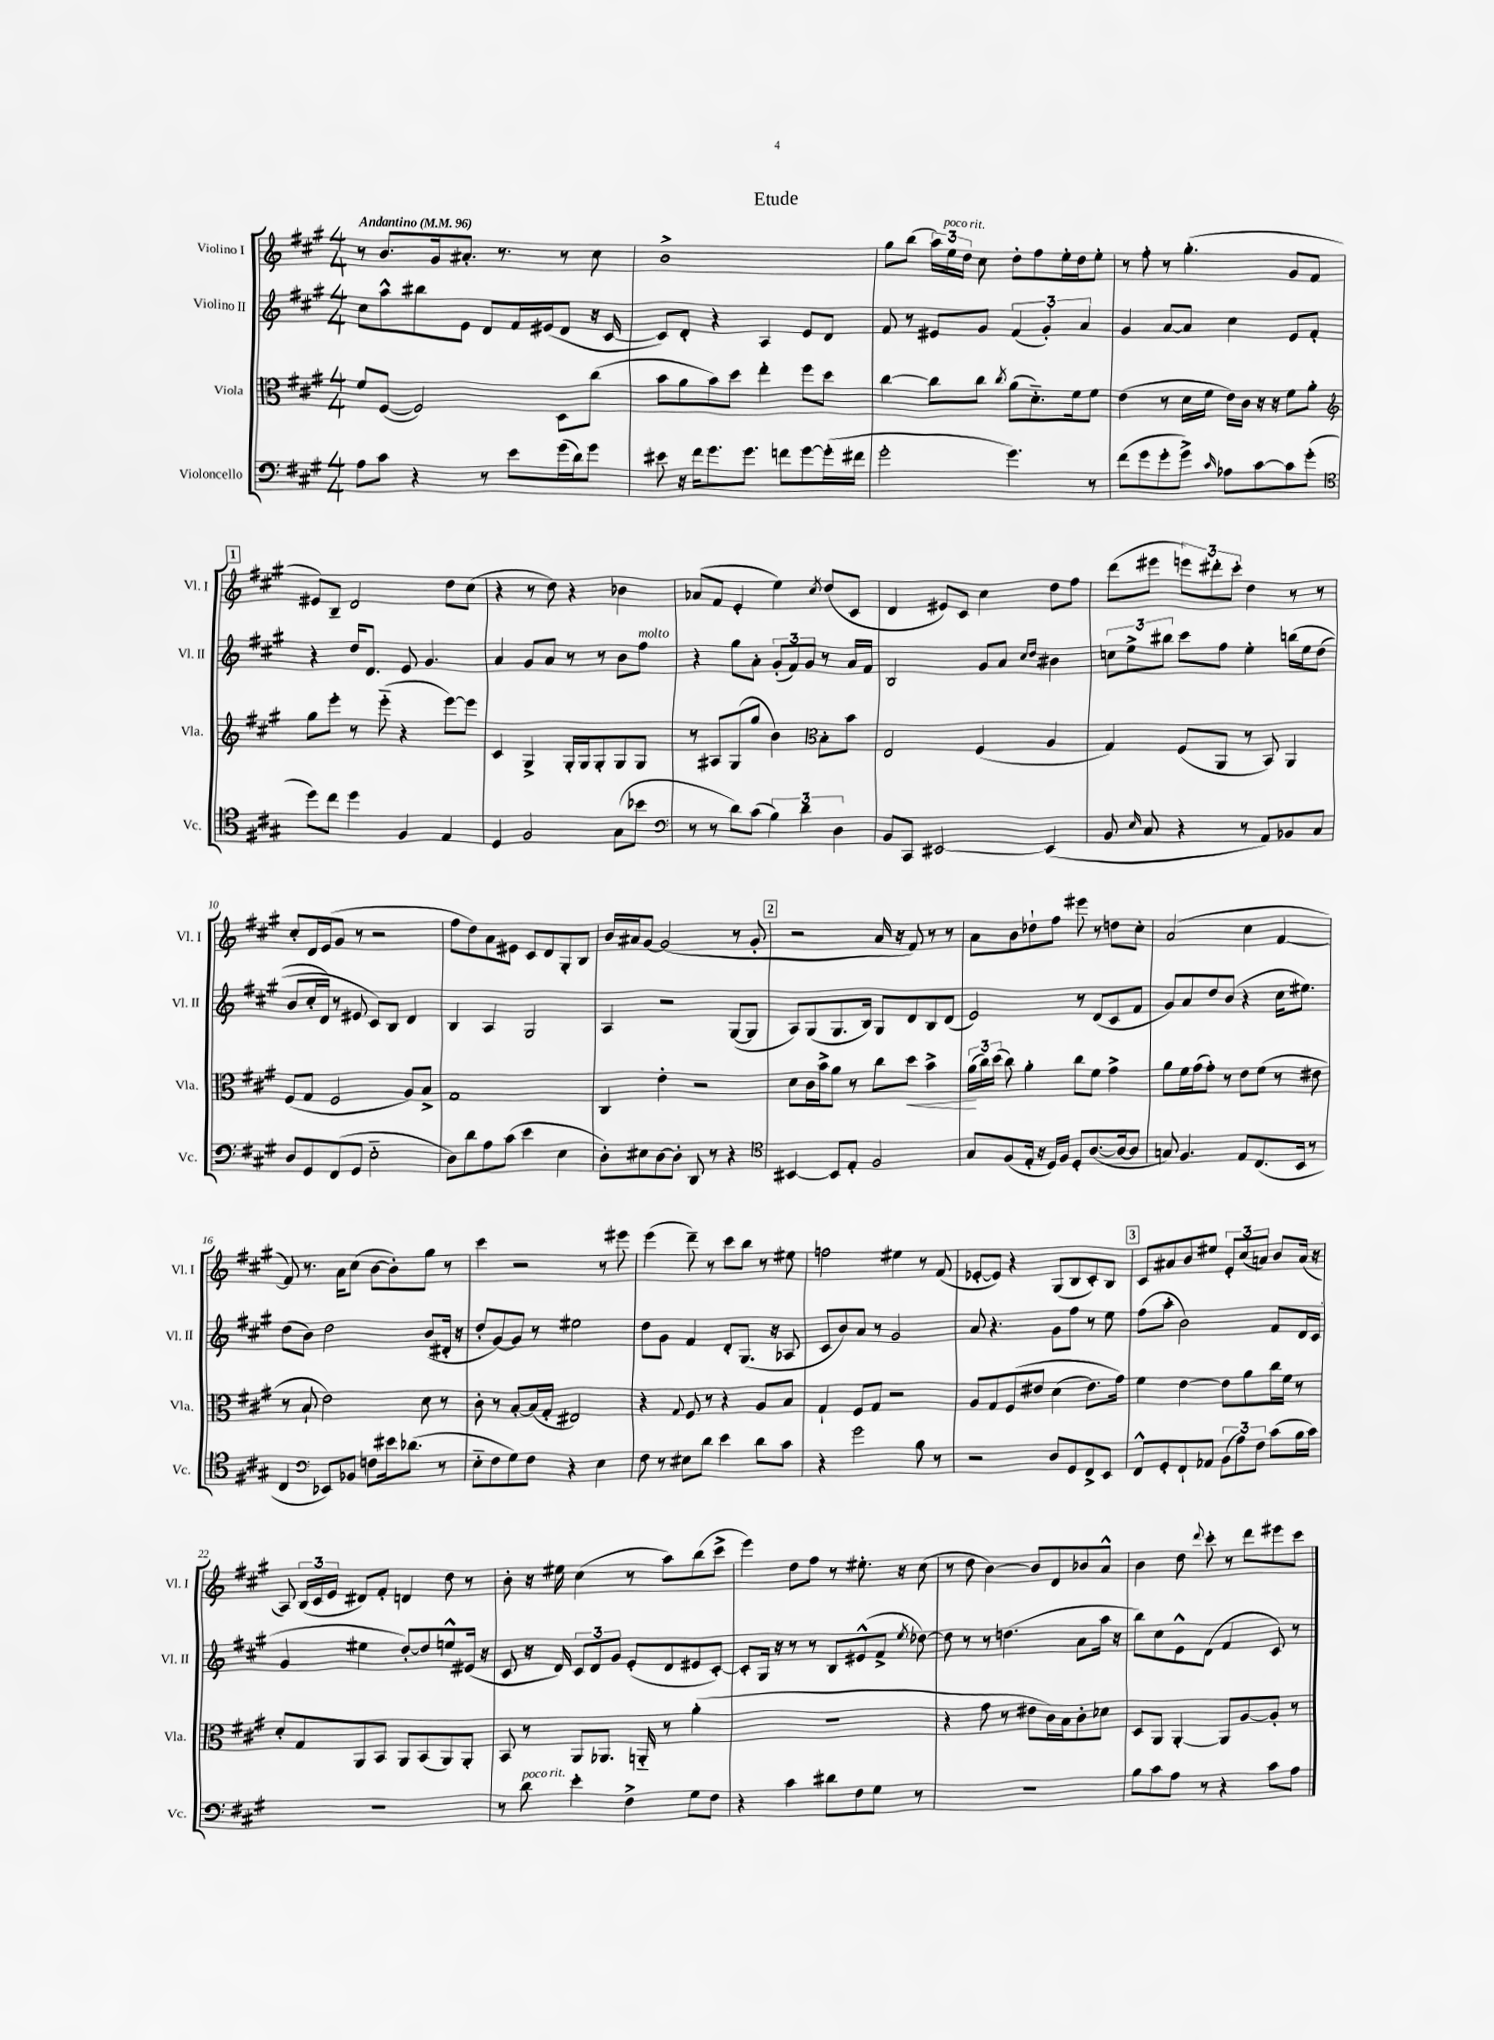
\header { title = "Etude" }
<<
\new StaffGroup <<
\new Staff = "s0" \with { instrumentName = "Violino I" shortInstrumentName = "Vl. I" } {
    \clef treble \key a \major \numericTimeSignature \time 4/4 \tempo "Andantino" 4 = 96
    \autoBeamOff r8 b'8.[ gis'16 ais'8.]-. r8. r8 cis''8 |
    b'1-> |
    gis''8[ b''8]( \tuplet 3/2 { a''16[) e''16^\markup { \italic "poco rit." } d''16] } cis''8 d''8[-. fis''8 e''16-. d''16 e''8]-. |
    r8 fis''8-. r8 gis''4.-.( gis'8[ fis'8] |
    \mark \markup { \box "1" } eis'8[) b8]-- d'2 d''8[ cis''8]( |
    r4 r8 d''8) r4 bes'4 |
    aes'8[( fis'8] e'4-. e''4) \acciaccatura { cis''8 } d''8[( cis'8] |
    d'4 eis'8[) cis'8] cis''4 d''8[ fis''8] |
    d'''8[( eis'''8] \tuplet 3/2 { e'''8[) dis'''8-. cis'''8]-. } d''4 r8 r8 |
    cis''8[-. d'16 e'16( gis'8] r8 r2 |
    fis''8[ d''8) a'8 eis'8] cis'8[ d'8 gis8-. b8] |
    b'16[ ais'16 gis'8]~ gis'2( r8 gis'8-. |
    \mark \markup { \box "2" } r2 a'16 r16 fis'8) r8 r8 |
    a'8[ b'8 des''8-! fis''8] eis'''8 r8 d''8[ cis''8]-. |
    a'2( cis''4 fis'4~ |
    fis'8) r8. a'16[ cis''8]( b'8[~ b'8-.) gis''8] r8 |
    cis'''4 r2 r8 eis'''8 |
    e'''4( d'''8--) r8 cis'''8[ b''8] r8 eis''8 |
    f''2 eis''4 r8 fis'8( |
    ees'8[~-. ees'8]) r4 gis8[( b8 cis'8-.) b8] |
    \mark \markup { \box "3" } cis'8[ ais'8 b'8 eis''8] \tuplet 3/2 { e'8[-. cis''8( a'8]) } b'8[ a'16]( r16 |
    a8) \tuplet 3/2 { b16[( cis'16 e'16] } dis'8[) fis'8]-. d'4 d''8 r8 |
    b'8-. r16 eis''16 cis''4( r8 a''8[) b''8( cis'''8]-> |
    e'''4) d''8[ fis''8] r8 eis''8.-. r16 cis''8( |
    r8 d''8 b'4~) b'8[ d'8 bes'8 a'8]-^ |
    b'4 d''8 \appoggiatura { d'''8 } cis'''8-. r8 d'''8[ eis'''8 cis'''8] \bar "|." |
}
\new Staff = "s1" \with { instrumentName = "Violino II" shortInstrumentName = "Vl. II" } {
    \clef treble \key a \major \numericTimeSignature \time 4/4
    \autoBeamOff cis''8[ a''8-^ bis''8 e'8] d'8[ fis'16 eis'16( d'8] r16 cis'16~ |
    cis'8[) d'8]-. r4 a4 e'8[ d'8] |
    fis'8 r8 eis'8[ gis'8] \tuplet 3/2 { fis'4( gis'4-.) a'4 } |
    gis'4 a'8[~ a'8] cis''4 e'8[ fis'8]-. |
    \mark \markup { \box "1" } r4 d''16[ d'8.] e'8 gis'4. |
    a'4 gis'8[ a'8] r8 r8 b'8[ fis''8]^\markup { \italic "molto" } |
    r4 gis''8[ a'8]-. \tuplet 3/2 { gis'8[-.( fis'8) gis'8] } r8 a'16[ fis'16] |
    b2 gis'8[ a'8] \grace { cis''16[ d''16] } bis'4 |
    \tuplet 3/2 { c''8[ e''8-> bis''8] } cis'''8[ fis''8] e''4-. b''16[\( e''16 d''8]( |
    b'8[ cis''16-. d'16]) r8 eis'8 cis'8[\) b8] d'4 |
    b4 a4 gis2 |
    a4 r2 gis8[~( gis8] |
    \mark \markup { \box "2" } a8[) gis8( gis8. b16]) gis8[ d'8 b8 d'8]( |
    e'2) r8 d'8[( cis'8 fis'8] |
    gis'8[) a'8 d''8 b'8]( r4 cis''16[ eis''8.]) |
    d''8[( b'8]) d''2 b'8[( dis'16]-. r16 |
    d''8[-. gis'8~) gis'8] r8 eis''2 |
    d''8[ gis'8] fis'4 d'8[-. gis8.]( r16 aes8 |
    cis'8[ b'8) a'8] r8 gis'2 |
    a'8 r4. gis'8[ fis''8] r8 e''8 |
    \mark \markup { \box "3" } fis''8[( a''8]-. b'2) fis'8[ d'16 cis'16]( |
    gis'4 eis''4 d''8[~-.) d''8 e''8-^ eis'16]( r16 |
    cis'8 r16 d'16) \tuplet 3/2 { cis'8[ d'8 gis'8] } e'8[-.( d'8 eis'8 cis'8]~-.) |
    cis'8[-. gis16] r16 r8 r8 b8[ eis'8-^( fis'8]-> \acciaccatura { e''8 } des''8~) |
    des''8 r8 r8 d''4.( a'8[ a''16] r16 |
    b''8[) cis''8 e'8-^ d'8]( fis'4 cis'8) r8 \bar "|." |
}
\new Staff = "s2" \with { instrumentName = "Viola" shortInstrumentName = "Vla." } {
    \clef alto \key a \major \numericTimeSignature \time 4/4
    \autoBeamOff fis'8[ fis8]~( fis2) d8[ cis''8]( |
    b'8[ a'8 b'8) d''8] e''4-. fis''8[ d''8] |
    cis''4~ cis''8[ cis''8] \acciaccatura { cis''8 } a'8[( d'8.-_) fis'16 fis'8] |
    e'4( r8 d'16[ fis'16] e'16[) cis'16] r16 r16 fis'8[ a'8]-. |
    \mark \markup { \box "1" } \clef treble gis''8[ e'''8]-. r8 e'''8-_( r4 e'''8[~) e'''8] |
    cis'4 gis4-> gis16[-. gis16 gis8-. gis8 gis8] |
    r8 ais8[ gis8( gis''8] b'4) \clef alto b8[-. b'8] |
    e2 fis4( a4 |
    gis4) fis8[( a,8] r8 b,8) a,4 |
    fis8[( gis8] fis2 a8[) b8]-> |
    gis1 |
    cis4 e'4-. r2 |
    \mark \markup { \box "2" } d'8[ cis'16 b'16-> a'8] r8 cis''8[ d''8]\< b'4-> |
    \tuplet 3/2 { a'16[\!( cis''16) d''16]( } cis''8) a'4-. cis''8[ fis'8] gis'4-> |
    a'8[ fis'16 gis'16( gis'8]-.) r8 e'8[ fis'8]( r8 eis'8 |
    r8 b8-! e'2) d'8 r8 |
    cis'8-. r8 b8[~-. b16( gis16]-. eis2) |
    r4 \appoggiatura { gis8 } fis8 r8 r4 a8[ b8] |
    gis4-! fis8[ gis8] r2 |
    a8[ gis8 fis8\( eis'8] d'4( eis'8.[) gis'16]\) |
    \mark \markup { \box "3" } fis'4 e'4~ e'8[ a'8 cis''16 fis'16] r8 |
    d'8[-. gis8 a,8 b,8] a,8[ b,8( a,8) a,8]-. |
    b,8 r8 a,8[ aes,8.] a,16-_ r8 a'4-.( |
    R1 |
    r4 gis'8 r8 eis'8[ cis'16) b16 cis'8-. des'8] |
    d8[ a,8] a,4~-. a,8[ a8~ a8]-. r8 \bar "|." |
}
\new Staff = "s3" \with { instrumentName = "Violoncello" shortInstrumentName = "Vc." } {
    \clef bass \key a \major \numericTimeSignature \time 4/4
    \autoBeamOff a8[ cis'8] r4 r8 e'8[ gis'16( d'16) gis'8] |
    eis'8 r16 fis'16[ gis'8. gis'8.] f'8[ gis'8~ gis'16-.( fis'16] |
    gis'2-. gis'4.) r8 |
    fis'8[( gis'8 gis'8-. gis'8]->) \grace { cis'16 } aes8[ cis'8~ cis'8 gis'8]-.( |
    \mark \markup { \box "1" } \clef tenor d''8[) cis''8] d''4 fis4 e4 |
    d4 fis2 gis8[( bes'8] |
    \clef bass r8 r8 d'8[) cis'8]( \tuplet 3/2 { b4) d'4 d4 } |
    b,8[ cis,8] eis,2~ eis,4( |
    b,8 \grace { e16 } cis8 r4 r8 a,8[) bes,8 cis8] |
    d8[ gis,8 fis,8( gis,8] e2-_ |
    d8[) d'8 a8 cis'8]( e'4 e4 |
    d8[-.) eis8 d8~ d8]-. d,8 r8 r4 |
    \mark \markup { \box "2" } \clef tenor bis,4~ bis,8[ e8]-. fis2 |
    gis8[ fis8( e16]-. r16 d16[) fis16] d8[-. a8.~( a16~ a8] |
    g8) fis4. e8[ cis8.( b,16] r8 |
    cis4 \clef bass ees,8[) bes,8] f8[ eis'16 des'8.]( r8 |
    e8[-_ fis8 gis8) fis8] r4 e4 |
    fis8 r8 eis8[ d'8] e'4 d'8[ cis'8] |
    r4 gis'2 b8 r8 |
    r2 d8[ gis,8 fis,8-> e,8] |
    \mark \markup { \box "3" } fis,8[-^ gis,8-. fis,8-! aes,8] \tuplet 3/2 { b,8[( a8) fis8] } cis'8[( b16 cis'16]) |
    r1 |
    r8 d'8^\markup { \italic "poco rit." } e'4-. fis4-> gis8[ fis8] |
    r4 cis'4 dis'8[ fis8 gis8] r8 |
    R1 |
    b8[ cis'8 a8] r8 r4 cis'8[ a8] \bar "|." |
}
>>
>>
